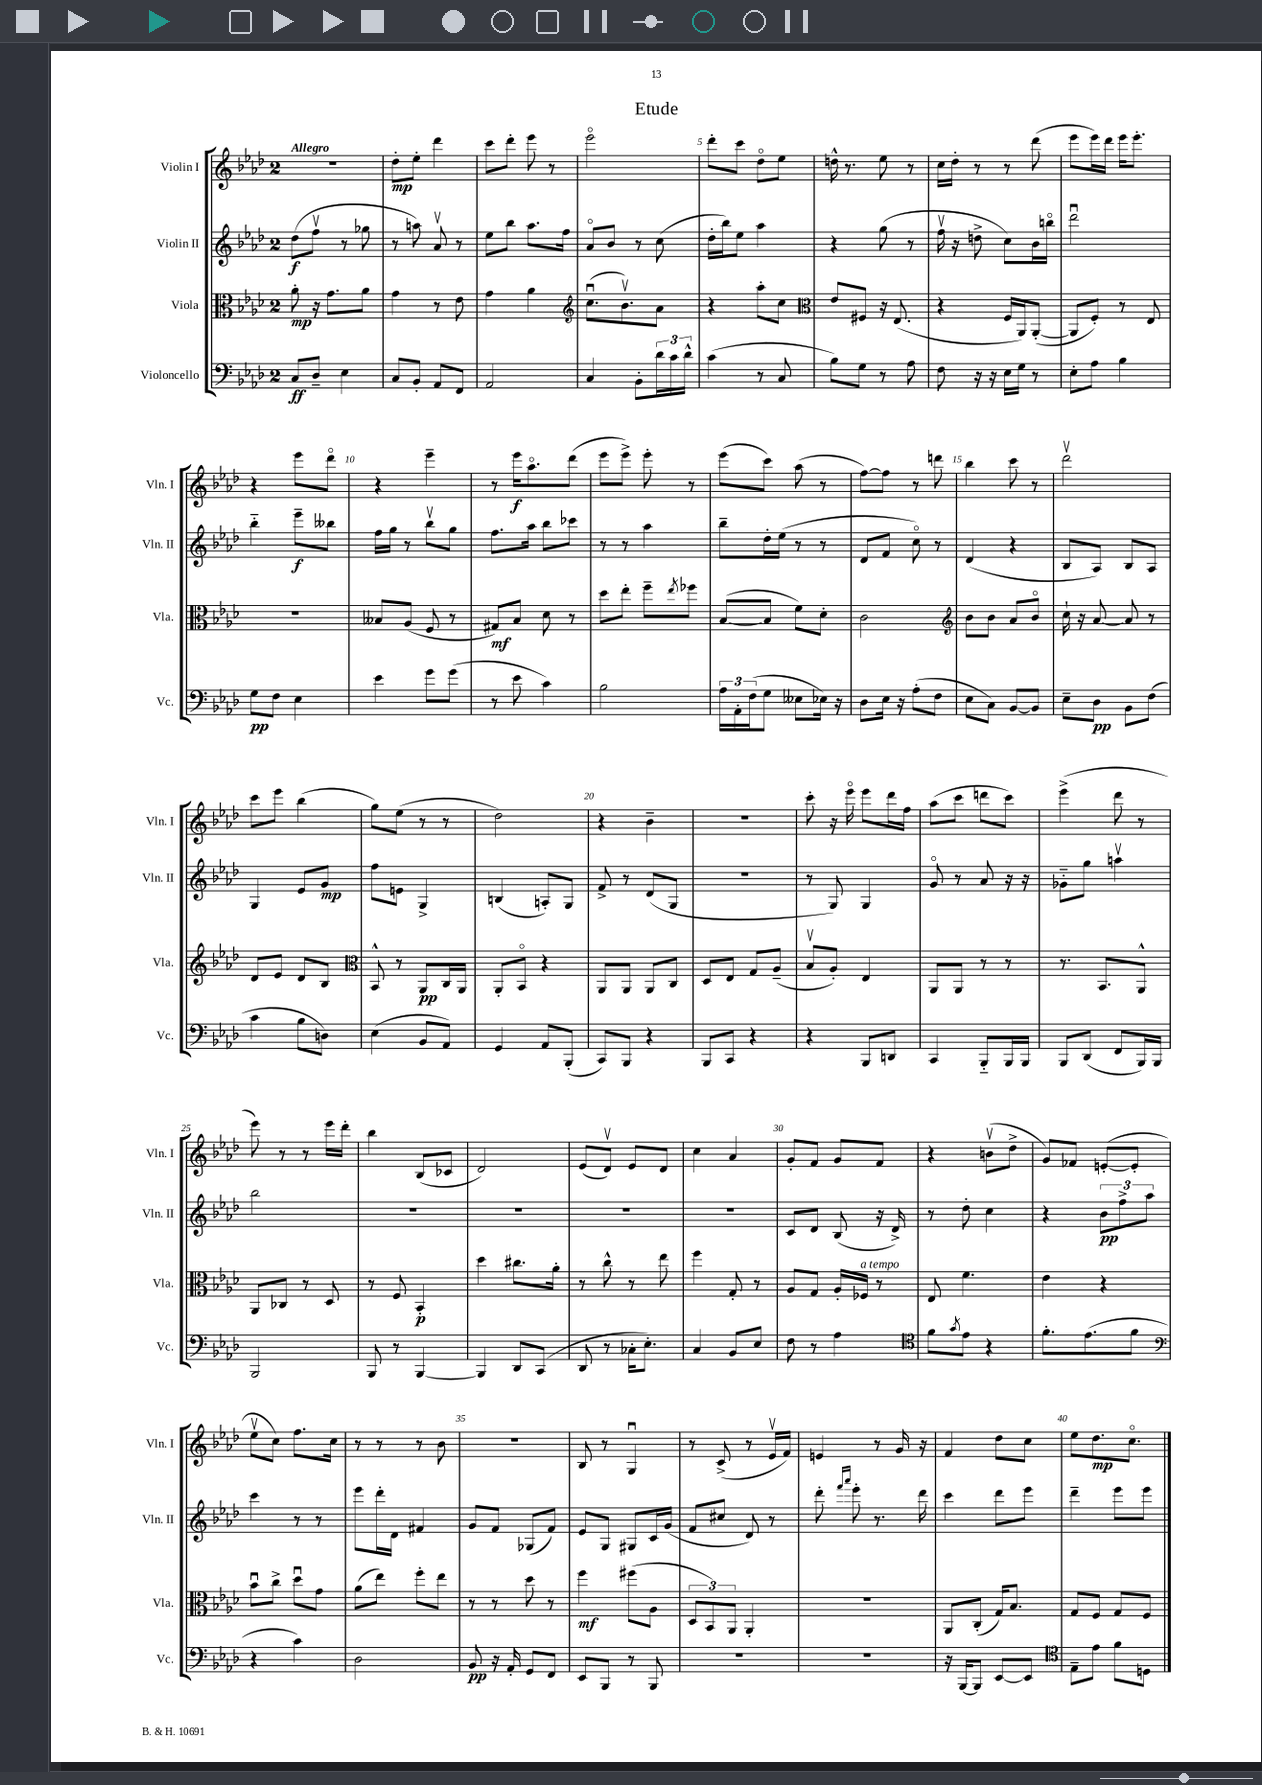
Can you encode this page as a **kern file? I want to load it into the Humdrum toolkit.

**kern	**dynam	**kern	**dynam	**kern	**dynam	**kern	**dynam
*part4	*part4	*part3	*part3	*part2	*part2	*part1	*part1
*staff4	*staff4	*staff3	*staff3	*staff2	*staff2	*staff1	*staff1
*I"Violoncello	*	*I"Viola	*	*I"Violin II	*	*I"Violin I	*
*I'Vc.	*	*I'Vla.	*	*I'Vln. II	*	*I'Vln. I	*
*clefF4	*	*clefC3	*	*clefG2	*	*clefG2	*
*k[b-e-a-d-]	*	*k[b-e-a-d-]	*	*k[b-e-a-d-]	*	*k[b-e-a-d-]	*
*M2/4	*	*M2/4	*	*M2/4	*	*M2/4	*
=1	=1	=1	=1	=1	=1	=1	=1
!	!	!	!	!	!	!LO:TX:a:B:t=Allegro	!
8C/L	ff	8a-'\	mp	(8dd-\L	f	2r	.
8D-~/J	.	16r	.	8ffv\J	.	.	.
.	.	8.g\L	.	.	.	.	.
4E-\	.	.	.	8r	.	.	.
.	.	8a-\J	.	8gg-X\	.	.	.
=2	=2	=2	=2	=2	=2	=2	=2
8C/L	.	4g\	.	8r	.	8dd-'\L	mp
8BB-'/J	.	.	.	8aan\)	.	8ee-'\J	.
8AA-/L	.	8r	.	8a-v/	.	4ddd-\	.
8FF/J	.	8e-\	.	8r	.	.	.
=3	=3	=3	=3	=3	=3	=3	=3
2AA-/	.	4g\	.	8ee-\L	.	8ccc\L	.
.	.	.	.	8bb-\J	.	8ddd-'\J	.
.	.	4a-\	.	8.aa-\L	.	8eee-\	.
.	.	.	.	.	.	8r	.
.	.	.	.	16ff\Jk	.	.	.
=4	=4	=4	=4	=4	=4	=4	=4
*	*	*clefG2	*	*	*	*	*
4C/	.	(8.ccu\L	.	8a-/L	.	2eee-\	.
.	.	.	.	8b-/J	.	.	.
.	.	8.b-v\)	.	.	.	.	.
8BB-'\L	.	.	.	8r	.	.	.
24d-\L	.	8a-\J	.	(8cc\	.	.	.
24c\	.	.	.	.	.	.	.
24d-^^\JJ	.	.	.	.	.	.	.
=5	=5	=5	=5	=5	=5	=5	=5
(4c\	.	4r	.	16dd-'\LL	.	8ddd-'\L	.
.	.	.	.	16bb-\J)	.	.	.
.	.	.	.	8ee-\J	.	8ccc\J	.
8r	.	8aa-'\L	.	4aa-\	.	8dd-\L	.
8C/	.	8cc\J	.	.	.	8ee-\J	.
=6	=6	=6	=6	=6	=6	=6	=6
*	*	*clefC3	*	*	*	*	*
8B-\L)	.	8e-/L	.	4r	.	16ddn^^\	.
.	.	.	.	.	.	8.r	.
8G\J	.	8F#X/J	.	.	.	.	.
8r	.	16r	.	(8gg\	.	8ee-\	.
.	.	(8.E-/	.	.	.	.	.
8A-\	.	.	.	8r	.	8r	.
=7	=7	=7	=7	=7	=7	=7	=7
8F\	.	4r	.	16ffv\	.	16cc\LL	.
.	.	.	.	16r	.	16dd-'\JJ	.
16r	.	.	.	8ddn^\	.	8r	.
16r	.	.	.	.	.	.	.
16E-\LL	.	16F/LL	.	8cc\L)	.	8r	.
16G\JJ	.	16AA-/J)	.	.	.	.	.
8r	.	([8AA-'/J	.	16b-\L	.	(8ddd-\	.
.	.	.	.	16bbn\JJ	.	.	.
=8	=8	=8	=8	=8	=8	=8	=8
8E-'\L	.	8AA-/L]	.	2ddd-u\	.	8eee-\L	.
8A-\J	.	8F'/J)	.	.	.	16eee-\L)	.
.	.	.	.	.	.	16ddd-\JJ	.
4B-\	.	8r	.	.	.	16eee-\KL	.
.	.	.	.	.	.	8.eee-'\J	.
.	.	8E-/	.	.	.	.	.
!!LO:LB:g=z
=9	=9	=9	=9	=9	=9	=9	=9
8G\L	pp	2r	.	4bb-\	.	4r	.
8F\J	.	.	.	.	.	.	.
4E-\	.	.	.	8eee-~\L	f	8eee-\L	.
.	.	.	.	8bb--X\J	.	8ddd-\J	.
=10	=10	=10	=10	=10	=10	=10	=10
4e-\	.	8B--X/L	.	16ff\LL	.	4r	.
.	.	.	.	16gg\JJ	.	.	.
.	.	(8A-/J	.	8r	.	.	.
8g\L	.	8F/	.	8bb-v\L	.	4eee-~\	.
(8g\J	.	8r	.	8gg\J	.	.	.
=11	=11	=11	=11	=11	=11	=11	=11
8r	.	8G#X/L)	mf	8.ff\L	.	8r	.
8e-\	.	8B-/J	.	.	.	16eee-\KL	f
.	.	.	.	16aa-\Jk	.	8.aa-\	.
4c\)	.	8d-\	.	8bb-\L	.	.	.
.	.	8r	.	8ccc-X\J	.	(8ddd-\J	.
=12	=12	=12	=12	=12	=12	=12	=12
2B-\	.	8dd-\L	.	8r	.	8eee-\L	.
.	.	8ee-'\J	.	8r	.	8eee-^\J)	.
.	.	8ff~\L	.	4aa-\	.	8eee-'\	.
.	.	8qee-/	.	.	.	.	.
.	.	8ff-X\J	.	.	.	8r	.
=13	=13	=13	=13	=13	=13	=13	=13
24A-\LL	.	([8B-/L	.	8bb-~\L	.	(8eee-\L	.
24AA-'\	.	.	.	.	.	.	.
(24F\J	.	.	.	.	.	.	.
8G\J	.	8B-/J]	.	16dd-'\L	.	8ccc\J)	.
.	.	.	.	(16ee-\JJ	.	.	.
8E--X\L	.	8f\L)	.	8r	.	(8aa-\	.
16E-X\Jk)	.	8d-'\J	.	8r	.	8r	.
16r	.	.	.	.	.	.	.
=14	=14	=14	=14	=14	=14	=14	=14
8D-\L	.	2c\	.	8d-/L	.	[8ff\L)	.
16E-\Jk	.	.	.	8f/J	.	8ff\J]	.
16r	.	.	.	.	.	.	.
(8A-'\L	.	.	.	8cc\)	.	8r	.
8F\J	.	.	.	8r	.	8dddn\	.
=15	=15	=15	=15	=15	=15	=15	=15
*	*	*clefG2	*	*	*	*	*
8E-\L	.	8b-\L	.	(4d-/	.	4bb-\	.
8C\J)	.	8b-\J	.	.	.	.	.
[8BB-/L	.	8a-/L	.	4r	.	8ccc\	.
8BB-/J]	.	8b-/J	.	.	.	8r	.
=16	=16	=16	=16	=16	=16	=16	=16
8E-~\L	.	16cc`\	.	8B-/L	.	2ddd-v\	.
.	.	16r	.	.	.	.	.
8D-\J	pp	[8a-/	.	8A-/J)	.	.	.
8BB-\L	.	8a-/]	.	8B-/L	.	.	.
(8F\J	.	8r	.	8A-/J	.	.	.
!!LO:LB:g=z
=17	=17	=17	=17	=17	=17	=17	=17
4c\	.	8d-/L	.	4G/	.	8ccc\L	.
.	.	8e-/J	.	.	.	8eee-\J	.
8B-\L	.	8d-/L	.	8e-/L	.	(4bb-\	.
8Dn\J)	.	8B-/J	.	8g/J	mp	.	.
=18	=18	=18	=18	=18	=18	=18	=18
*	*	*clefC3	*	*	*	*	*
(4E-\	.	8BB-^^/	.	8ff\L	.	8gg\L)	.
.	.	8r	.	8en\J	.	(8ee-\J	.
8BB-/L	.	8AA-/L	pp	4G^/	.	8r	.
8AA-/J)	.	16C/L	.	.	.	8r	.
.	.	16AA-/JJ	.	.	.	.	.
=19	=19	=19	=19	=19	=19	=19	=19
4GG/	.	8AA-'/L	.	(4Bn/	.	2dd-\)	.
.	.	8BB-/J	.	.	.	.	.
8AA-/L	.	4r	.	8An'/L)	.	.	.
(8BBB-'/J	.	.	.	8G/J	.	.	.
=20	=20	=20	=20	=20	=20	=20	=20
8CC/L)	.	8AA-/L	.	8f^/	.	4r	.
8BBB-/J	.	8AA-/J	.	8r	.	.	.
4r	.	8AA-/L	.	(8d-/L	.	4b-~\	.
.	.	8C/J	.	8G/J	.	.	.
=21	=21	=21	=21	=21	=21	=21	=21
8BBB-/L	.	8D-/L	.	2r	.	2r	.
8CC/J	.	8E-/J	.	.	.	.	.
4r	.	8G/L	.	.	.	.	.
.	.	(8A-~/J	.	.	.	.	.
=22	=22	=22	=22	=22	=22	=22	=22
4r	.	8B-v/L	.	8r	.	8ccc'\	.
.	.	8A-'/J)	.	8G/)	.	16r	.
.	.	.	.	.	.	16eee-\	.
8BBB-/L	.	4E-/	.	4G/	.	8eee-\L	.
8DDn/J	.	.	.	.	.	16ddd-\L	.
.	.	.	.	.	.	16ff\JJ	.
=23	=23	=23	=23	=23	=23	=23	=23
4CC/	.	8AA-/L	.	8g/	.	(8aa-\L	.
.	.	8AA-/J	.	8r	.	8ccc\J	.
8BBB-/L	.	8r	.	8a-/	.	8dddn\L	.
16BBB-/L	.	8r	.	16r	.	8ccc\J)	.
16BBB-/JJ	.	.	.	16r	.	.	.
=24	=24	=24	=24	=24	=24	=24	=24
8BBB-/L	.	8.r	.	8g-X\L	.	(4eee-^\	.
(8DD-/J	.	.	.	8gg\J	.	.	.
.	.	8.BB-/L	.	.	.	.	.
8FF/L	.	.	.	4aanv\	.	8ddd-\	.
16BBB-/L)	.	8AA-^^/J	.	.	.	8r	.
16BBB-/JJ	.	.	.	.	.	.	.
!!LO:LB:g=z
=25	=25	=25	=25	=25	=25	=25	=25
2BBB-/	.	8AA-/L	.	2bb-\	.	8eee-\)	.
.	.	8C-X/J	.	.	.	8r	.
.	.	8r	.	.	.	8r	.
.	.	8D-/	.	.	.	16eee-\LL	.
.	.	.	.	.	.	16ddd-'\JJ	.
=26	=26	=26	=26	=26	=26	=26	=26
8BBB-/	.	8r	.	2r	.	4bb-\	.
8r	.	8F/	.	.	.	.	.
[4BBB-/	.	4BB-'/	p	.	.	(8B-/L	.
.	.	.	.	.	.	8c-X/J	.
=27	=27	=27	=27	=27	=27	=27	=27
4BBB-/]	.	4dd-\	.	2r	.	2d-/)	.
8DD-/L	.	8.cc#X\L	.	.	.	.	.
(8CC/J	.	.	.	.	.	.	.
.	.	16a-'\Jk	.	.	.	.	.
=28	=28	=28	=28	=28	=28	=28	=28
8DD-/	.	8r	.	2r	.	(8e-/L	.
8r	.	8cc^^\	.	.	.	8d-v/J)	.
16C-X'\KL	.	8r	.	.	.	8e-/L	.
8.E-'\J)	.	.	.	.	.	.	.
.	.	8ee-\	.	.	.	8d-/J	.
=29	=29	=29	=29	=29	=29	=29	=29
4C/	.	4ff\	.	2r	.	4cc\	.
8BB-/L	.	8G'/	.	.	.	4a-/	.
8E-/J	.	8r	.	.	.	.	.
=30	=30	=30	=30	=30	=30	=30	=30
8F\	.	8A-/L	.	8c/L	.	8g'/L	.
8r	.	8G/J	.	8d-/J	.	8f/J	.
4A-\	.	16A-'/LL	.	(8B-/	.	8g/L	.
!	!	!LO:TX:a:i:t=a tempo	!	!	!	!	!
.	.	16F-X/JJ	.	.	.	.	.
.	.	8r	.	16r	.	8f/J	.
.	.	.	.	16d-^/)	.	.	.
=31	=31	=31	=31	=31	=31	=31	=31
*clefC4	*	*	*	*	*	*	*
8f\L	.	8E-/	.	8r	.	4r	.
8qg/	.	.	.	.	.	.	.
8e-\J	.	4.f\	.	8dd-'\	.	.	.
4r	.	.	.	4cc\	.	(8bnv\L	.
.	.	.	.	.	.	8dd-^\J	.
=32	=32	=32	=32	=32	=32	=32	=32
8.f'\L	.	4e-\	.	4r	.	8g/L)	.
.	.	.	.	.	.	8f-X/J	.
(8.e-\	.	.	.	.	.	.	.
.	.	4r	.	12b-\L	pp	([8en'/L	.
.	.	.	.	12ff^\	.	.	.
8f\J	.	.	.	.	.	8e'/J]	.
.	.	.	.	12aa-\J	.	.	.
!!LO:LB:g=z
=33	=33	=33	=33	=33	=33	=33	=33
*clefF4	*	*	*	*	*	*	*
4r	.	8b-u\L	.	4ccc\	.	8ee-v\L	.
.	.	8cc^\J	.	.	.	8cc\J)	.
4c\)	.	8dd-u\L	.	8r	.	8.ff\L	.
.	.	8g\J	.	8r	.	.	.
.	.	.	.	.	.	16cc\Jk	.
=34	=34	=34	=34	=34	=34	=34	=34
2D-\	.	(8a-\L	.	8eee-\L	.	8r	.
.	.	8ee-\J)	.	16ddd-'\L	.	8r	.
.	.	.	.	16d-\JJ	.	.	.
.	.	8ff'\L	.	4f#X/	.	8r	.
.	.	8ee-\J	.	.	.	8b-\	.
=35	=35	=35	=35	=35	=35	=35	=35
8BB-/	pp	8r	.	8g/L	.	2r	.
16r	.	8r	.	8f/J	.	.	.
16AA-'/	.	.	.	.	.	.	.
8GG/L	.	8dd-\	.	(8G-X/L	.	.	.
8FF/J	.	8r	.	8f/J)	.	.	.
=36	=36	=36	=36	=36	=36	=36	=36
8EE-/L	.	4ff\	mf	8e-/L	.	8B-/	.
8BBB-/J	.	.	.	8G/J	.	8r	.
8r	.	(8ff#X\L	.	8G#X/L	.	4Gu/	.
8BBB-/	.	8A-\J	.	16c/L	.	.	.
.	.	.	.	(16g/JJ	.	.	.
=37	=37	=37	=37	=37	=37	=37	=37
2r	.	12D-/L	.	8f/L	.	8r	.
.	.	12BB-/)	.	.	.	.	.
.	.	.	.	8cc#X/J	.	(8c^/	.
.	.	12AA-/J	.	.	.	.	.
.	.	4AA-'/	.	8d-/)	.	8r	.
.	.	.	.	8r	.	16e-v/LL	.
.	.	.	.	.	.	16f/JJ)	.
=38	=38	=38	=38	=38	=38	=38	=38
2r	.	2r	.	8ddd-'\	.	4en/	.
.	.	.	.	16qqfff/LL	.	.	.
.	.	.	.	16qqaaa-/JJ	.	.	.
.	.	.	.	8eee-'\	.	.	.
.	.	.	.	8.r	.	8r	.
.	.	.	.	.	.	16g/	.
.	.	.	.	16ddd-\	.	16r	.
=39	=39	=39	=39	=39	=39	=39	=39
16r	.	8AA-/L	.	4ccc\	.	4f/	.
[16BBB-/KL	.	.	.	.	.	.	.
8BBB-/J]	.	(8C'/J	.	.	.	.	.
[8EE-/L	.	16G/KL)	.	8ddd-\L	.	8dd-\L	.
.	.	8.B-/J	.	.	.	.	.
8EE-/J]	.	.	.	8eee-\J	.	8cc\J	.
=40	=40	=40	=40	=40	=40	=40	=40
*clefC4	*	*	*	*	*	*	*
8E-~\L	.	8G/L	.	4ddd-~\	.	8ee-\L	.
8e-\J	.	8F/J	.	.	.	8.dd-\	mp
8f\L	.	8G/L	.	8eee-\L	.	.	.
.	.	.	.	.	.	8.cc\J	.
8Dn\J	.	8F/J	.	8eee-\J	.	.	.
==	==	==	==	==	==	==	==
*-	*-	*-	*-	*-	*-	*-	*-
